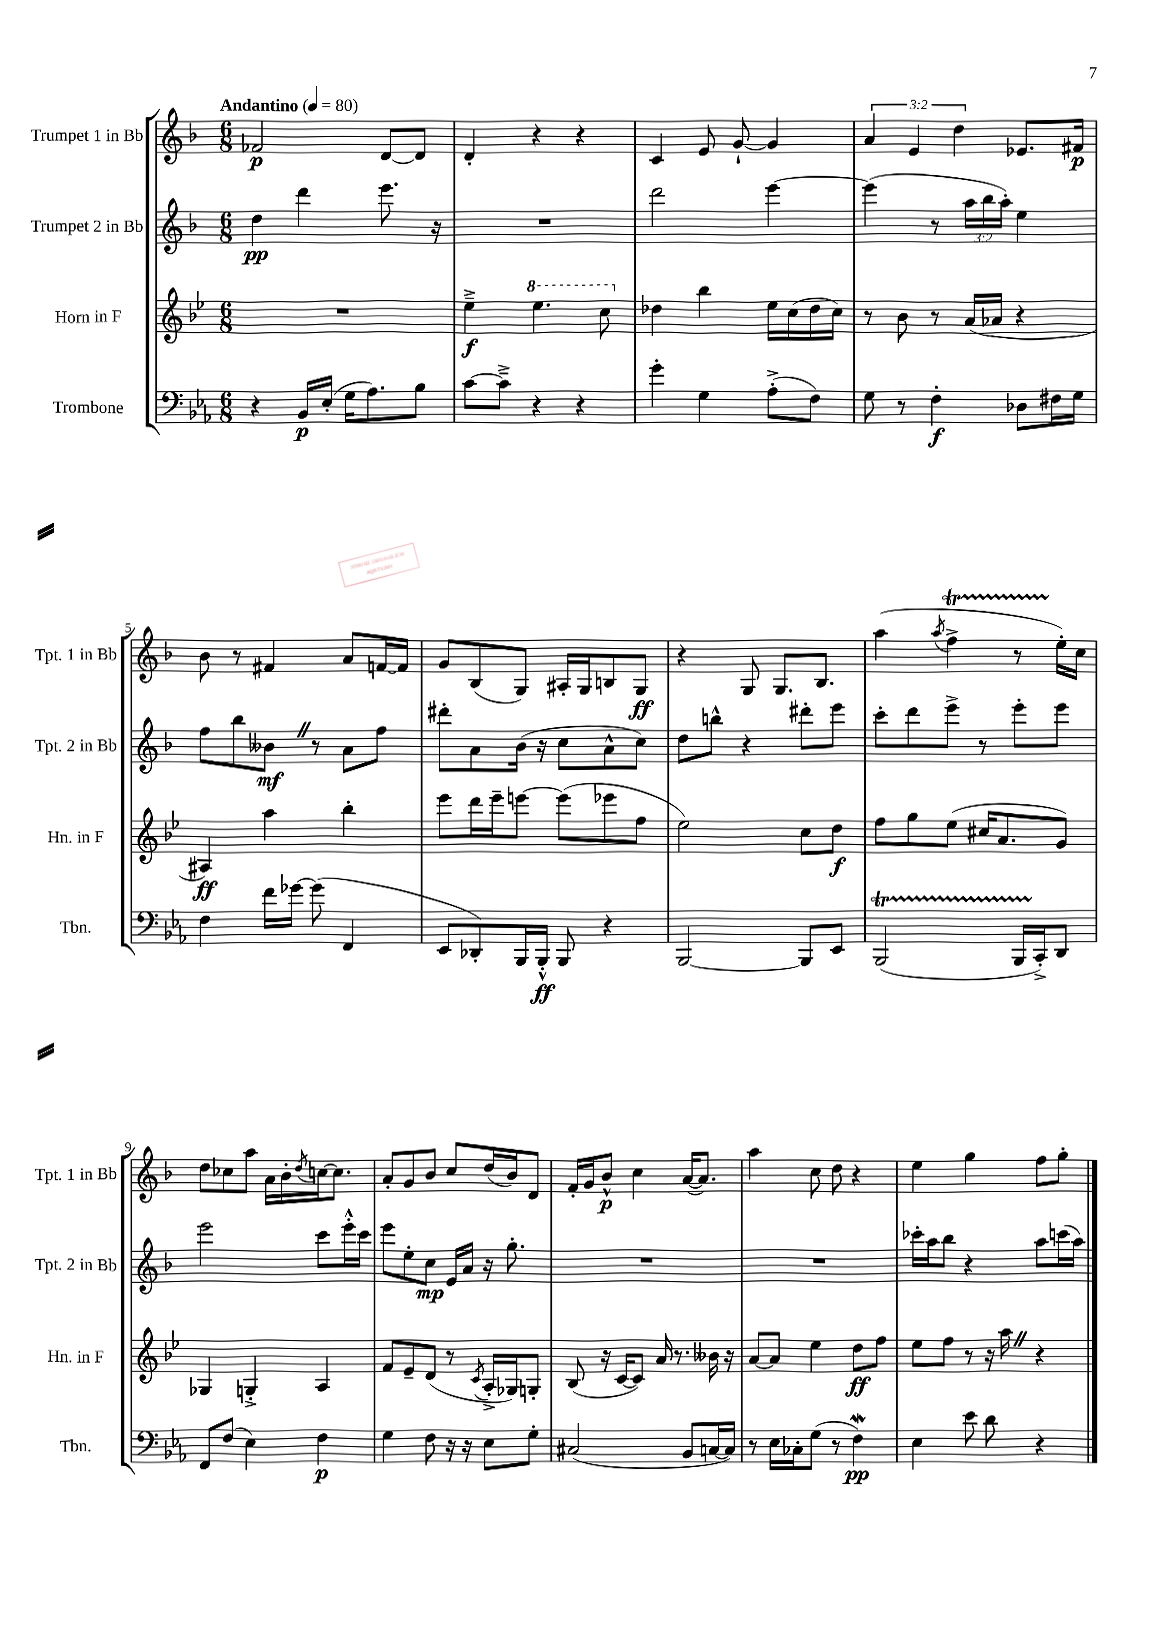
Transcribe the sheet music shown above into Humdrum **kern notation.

**kern	**dynam	**kern	**dynam	**kern	**dynam	**kern	**dynam
*part4	*part4	*part3	*part3	*part2	*part2	*part1	*part1
*staff4	*staff4	*staff3	*staff3	*staff2	*staff2	*staff1	*staff1
*I"Trombone	*	*I"Horn in F	*	*I"Trumpet 2 in Bb	*	*I"Trumpet 1 in Bb	*
*I'Tbn.	*	*I'Hn. in F	*	*I'Tpt. 2 in Bb	*	*I'Tpt. 1 in Bb	*
*clefF4	*	*clefG2	*	*clefG2	*	*clefG2	*
*k[b-e-a-]	*	*k[b-e-]	*	*k[b-]	*	*k[b-]	*
*M6/8	*	*M6/8	*	*M6/8	*	*M6/8	*
*MM80	*	*MM80	*	*MM80	*	*MM80	*
=1	=1	=1	=1	=1	=1	=1	=1
!	!	!	!	!	!	!LO:TX:a:B:t=Andantino	!
4r	.	2.r	.	4dd\	pp	2f-X/	p
16BB-/LL	p	.	.	4ddd\	.	.	.
(16E-'/JJ	.	.	.	.	.	.	.
16G\KL	.	.	.	.	.	.	.
8.A-\)	.	.	.	.	.	.	.
.	.	.	.	8.eee\	.	[8d/L	.
8B-\J	.	.	.	.	.	8d/J]	.
.	.	.	.	16r	.	.	.
=2	=2	=2	=2	=2	=2	=2	=2
[8c\L	.	4ee-~^\	f	2.r	.	4d'/	.
8c~^\J]	.	.	.	.	.	.	.
*	*	*8va	*	*	*	*	*
4r	.	4.eee-\	.	.	.	4r	.
4r	.	.	.	.	.	4r	.
.	.	8ccc\	.	.	.	.	.
=3	=3	=3	=3	=3	=3	=3	=3
*	*	*X8va	*	*	*	*	*
4g'\	.	4dd-X\	.	2ddd\	.	4c/	.
4G\	.	4bb-\	.	.	.	8e/	.
.	.	.	.	.	.	[8g`/	.
(8A-'^\L	.	16ee-\LL	.	[4eee\	.	4g/]	.
.	.	(16cc\	.	.	.	.	.
8F\J)	.	16dd-\	.	.	.	.	.
.	.	16cc\JJ)	.	.	.	.	.
=4	=4	=4	=4	=4	=4	=4	=4
8G\	.	8r	.	(4eee\]	.	6a/	.
8r	.	8b-\	.	.	.	.	.
.	.	.	.	.	.	6e/	.
4F'\	f	8r	.	8r	.	.	.
.	.	.	.	.	.	6dd\	.
.	.	(16a/LL	.	24aa\LL	.	.	.
.	.	.	.	24bb-\	.	.	.
.	.	16a-X/JJ	.	.	.	.	.
.	.	.	.	24aa'\JJ)	.	.	.
8D-X\L	.	4r	.	4ee\	.	8.e-X/L	.
16F#X\L	.	.	.	.	.	.	.
16G\JJ	.	.	.	.	.	16f#X/Jk	p
!!LO:LB:g=z
=5	=5	=5	=5	=5	=5	=5	=5
4F\	.	4A#X/)	ff	8ff\L	.	8b-\	.
.	.	.	.	8bb-\	.	8r	.
16f\LL	.	4aa\	.	8b--XZ\J	mf	4f#X/	.
[16g-X\JJ	.	.	.	.	.	.	.
(8g-\]	.	.	.	8r	.	.	.
4FF/	.	4bb-'\	.	8a\L	.	8a/L	.
.	.	.	.	8ff\J	.	[16fn/L	.
.	.	.	.	.	.	16f/JJ]	.
=6	=6	=6	=6	=6	=6	=6	=6
8EE-/L	.	8eee-\L	.	8ddd#X'\L	.	8g/L	.
8DD-X'/)	.	16ddd\L	.	8a\	.	(8B-/	.
.	.	16eee-~\J	.	.	.	.	.
16BBB-/L	.	[8eeen\J	.	(16b-\Jk	.	8G/J)	.
16BBB-'^^/JJ	ff	.	.	16r	.	.	.
8BBB-/	.	(8eee\L]	.	8cc\L	.	16A#X'/LL	.
.	.	.	.	.	.	16G/J	.
4r	.	8eee-X\	.	8a^^\	.	8Bn/	.
.	.	8ff\J	.	8cc\J)	.	8G/J	ff
=7	=7	=7	=7	=7	=7	=7	=7
[2BBB-/	.	2ee-\)	.	8dd\L	.	4r	.
.	.	.	.	8bbn^^\J	.	.	.
.	.	.	.	4r	.	8G/	.
.	.	.	.	.	.	8.G/L	.
8BBB-/L]	.	8cc\L	.	8ddd#X'\L	.	.	.
.	.	.	.	.	.	8.B-/J	.
8EE-/J	.	8dd\J	f	8eee\J	.	.	.
=8	=8	=8	=8	=8	=8	=8	=8
(2BBB-T/	.	8ff\L	.	8ccc'\L	.	(4aa\	.
.	.	8gg\	.	8ddd\	.	.	.
.	.	.	.	.	.	8qaa/	.
.	.	(8ee-\J	.	8eee^\J	.	4ffT^\	.
.	.	16cc#X/KL	.	8r	.	.	.
.	.	8.a/	.	.	.	.	.
16BBB-TTT/LL	.	.	.	8eee'\L	.	8r	.
16CC'^/J)	.	.	.	.	.	.	.
8DD/J	.	8g/J)	.	8eee\J	.	16ee'\LL)	.
.	.	.	.	.	.	16cc\JJ	.
!!LO:LB:g=z
=9	=9	=9	=9	=9	=9	=9	=9
8FF/L	.	4G-X/	.	2eee\	.	8dd\L	.
(8F/J	.	.	.	.	.	8cc-X\	.
4E-\)	.	4Gn'^/	.	.	.	8aa\J	.
.	.	.	.	.	.	16a\LL	.
.	.	.	.	.	.	16b-'\	.
.	.	.	.	.	.	8qdd/	.
4F\	p	4A/	.	8ccc\L	.	[16ccn\J	.
.	.	.	.	.	.	8.cc\J]	.
.	.	.	.	16eee'^^\L	.	.	.
.	.	.	.	16ccc\JJ	.	.	.
=10	=10	=10	=10	=10	=10	=10	=10
4G\	.	8f/L	.	8eee\L	.	8a'/L	.
.	.	8e-~/	.	8ee'\	.	8g/	.
8F\	.	(8d/J	.	8cc\J	mp	8b-/J	.
16r	.	8r	.	16e/LL	.	8cc/L	.
16r	.	.	.	16a/JJ	.	.	.
.	.	8qc/	.	.	.	.	.
8E-\L	.	16A'^/LL	.	16r	.	(16dd/L	.
.	.	16G-X/J)	.	8.gg'\	.	16b-/J)	.
8G'\J	.	8Gn'/J	.	.	.	8d/J	.
=11	=11	=11	=11	=11	=11	=11	=11
(2C#X/	.	(8B-/	.	2.r	.	16f'/LL	.
.	.	.	.	.	.	16g/J	.
.	.	16r	.	.	.	8b-^^/J	p
.	.	[16c/KL	.	.	.	.	.
.	.	8c/J])	.	.	.	4cc\	.
.	.	16a/	.	.	.	.	.
.	.	8.r	.	.	.	.	.
8BB-/L	.	.	.	.	.	([16a/KL	.
.	.	.	.	.	.	8.a/J])	.
[16Cn/L	.	16b--X\	.	.	.	.	.
16C/JJ])	.	16r	.	.	.	.	.
=12	=12	=12	=12	=12	=12	=12	=12
8r	.	[8a/L	.	2.r	.	4aa\	.
16E-\LL	.	8a/J]	.	.	.	.	.
16C-X'\J	.	.	.	.	.	.	.
(8G\J	.	4ee-\	.	.	.	8cc\	.
8r	.	.	.	.	.	8dd\	.
4FW\)	pp	8dd\L	ff	.	.	4r	.
.	.	8ff\J	.	.	.	.	.
=13	=13	=13	=13	=13	=13	=13	=13
4E-\	.	8ee-\L	.	16ccc-X'\LL	.	4ee\	.
.	.	.	.	16aa\J	.	.	.
.	.	8ff\J	.	8bb-\J	.	.	.
8e-\	.	8r	.	4r	.	4gg\	.
8d\	.	16r	.	.	.	.	.
.	.	16aaZ\	.	.	.	.	.
4r	.	4r	.	8aa\L	.	8ff\L	.
.	.	.	.	(16cccn\L	.	8gg'\J	.
.	.	.	.	16aa\JJ)	.	.	.
==	==	==	==	==	==	==	==
*-	*-	*-	*-	*-	*-	*-	*-
